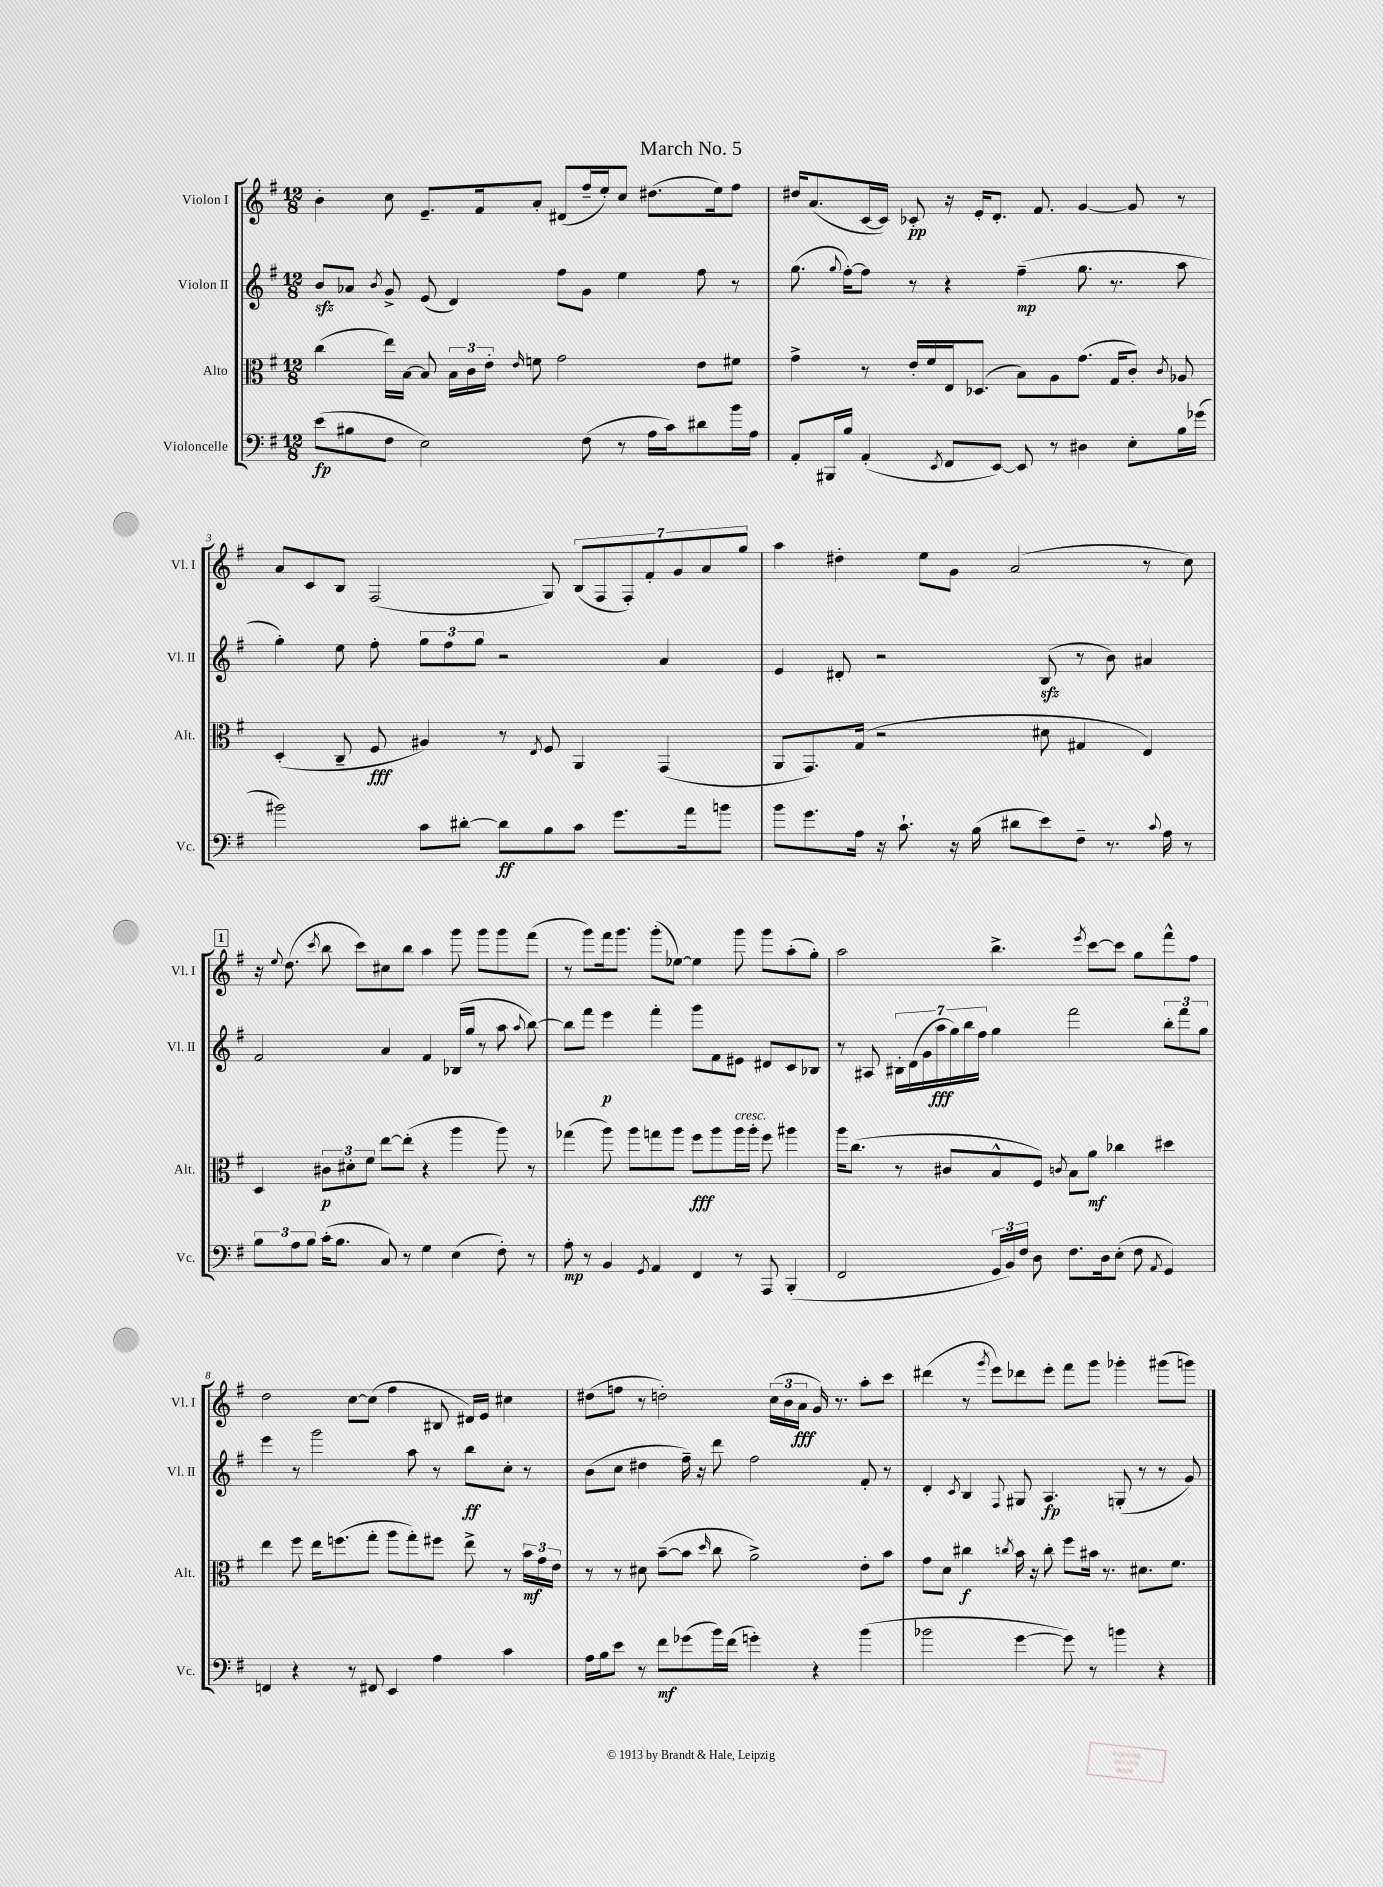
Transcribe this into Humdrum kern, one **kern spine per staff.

**kern	**kern	**kern	**kern
*staff4	*staff3	*staff2	*staff1
*clefF4	*clefC3	*clefG2	*clefG2
*k[f#]	*k[f#]	*k[f#]	*k[f#]
*M12/8	*M12/8	*M12/8	*M12/8
(8e	(4cc	8b	4b'
8B#	.	8a-	.
.	.	8qb	.
8F#	16ee)	8g^	8cc
.	[16B	.	.
2E)	8B]	(8e	8.e~
.	24B	4d)	.
.	24c	.	.
.	.	.	16f#
.	24e'	.	.
.	16qqe	.	.
.	8f	.	8a'
.	2g	8ff#	(8d#
(8F#	.	8g	16ff#~
.	.	.	16ee')
8r	.	4ee	8cc
16A	.	.	(8.dd#
16c)	.	.	.
8d#	8e	8ff#	.
.	.	.	16ee)
16b	8f#	8r	8ff#
16A	.	.	.
=	=	=	=
8AA'	4g^	(8.gg	16dd#
.	.	.	(8.a
16BBB#	.	.	.
.	.	8qqgg	.
16B	.	[16ff#')	.
(4AA'	8r	8ff#]	[16c
.	.	.	16c])
.	16e'	8r	8c-'
.	16f#	.	.
8qEE	.	.	.
8FF#	16E	4r	16r
.	(8.D-	.	16e'
[8EE)	.	.	8.d'
8EE]	8B)	(4ff#~	.
.	.	.	8.f#
8r	8A	.	.
4D#	(8.g	8.gg	[4g
.	16G	8.r	.
8E'	8c')	.	8g]
.	8qc	.	.
16B	8A-	8aa	8r
(16g-	.	.	.
=	=	=	=
2b#)	(4D'	4gg')	8a
.	.	.	8c
.	8C~	8ee	8B
.	8F#	8ff#'	(2F#
8c	4A#)	12gg	.
.	.	12ff#	.
[8d#'	.	.	.
.	.	12gg	.
8d#]	8r	2r	.
.	8qE	.	.
8B	8F#	.	8G)
8c	4AA	.	(14B
.	.	.	14F#
8.g	.	.	.
.	.	.	14F#')
.	.	.	14f#'
.	(4GG	4a	.
.	.	.	14g
16a	.	.	.
.	.	.	14a
8b	.	.	.
.	.	.	14gg
=	=	=	=
8b	8AA	4e	4aa
8.g	8.GG)	.	.
.	.	8d#'	4dd#'
16A	(16G	.	.
16r	2r	2r	.
8.c`	.	.	.
.	.	.	8ee
16r	.	.	8g
(16B	.	.	.
8d#	.	.	(2a
8e)	8d#	(8B	.
8F#~	4G#	8r	.
8.r	.	8b)	.
.	4E)	4a#	8r
8qqc	.	.	.
16A	.	.	.
8r	.	.	8cc)
=	=	=	=
12B	4D	2f#	16r
.	.	.	8qqee
.	.	.	(8.dd
12A	.	.	.
12B	.	.	.
.	.	.	8qccc
(16c'	12c#	.	8bb
8.B	.	.	.
.	12d#'	.	.
.	.	.	8ccc)
.	12f#	.	.
8C)	[8ee	4a	8cc#
8r	(8ee']	.	8bb
4G	4r	4f#	4aa
(4E	4aa	(16B-	8ggg
.	.	16gg	.
.	.	8r	8ggg
8F#')	8aa)	8aa	8ggg
.	.	8qqaa	.
8r	8r	[8bb)	(8fff#
=	=	=	=
8A'	(4gg-	8bb]	8r
8r	.	8fff#	8ggg)
4BB	8aa)	4eee	16fff#
.	.	.	8.ggg
.	8aa	.	.
8qGG	.	.	.
4AA	8gg	4fff#'	(8ggg'
.	8aa	.	[8ee-)
4FF#	8ff#	8ggg	4ee-]
.	8aa	8f#	.
8r	16aa	8e#	8ggg
.	16aa'	.	.
8AAA	8ff#	8d#	8ggg
(4BBB'	4aa#	8c	(8aa'
.	.	8B-	8gg')
=	=	=	=
2FF#	16aa	8r	2aa
.	(8.cc	.	.
.	.	8A#	.
.	8r	28B#'	.
.	.	(28d	.
.	.	28g	.
.	.	28aa	.
.	8c#	.	.
.	.	28gg)	.
.	.	28bb	.
.	.	28ff#	.
24GG	8B^^	4gg	4.bb^
24BB)	.	.	.
24F#	.	.	.
8D	8F#)	.	.
.	8qc	.	.
8.F#	8B	2fff#	.
.	.	.	8qeee
.	8a	.	[8ccc
16D	.	.	.
(8E'	4cc-	.	8ccc]
8F#	.	.	8gg
8qAA	.	.	.
4GG)	4dd#	12bb'	8fff#^^
.	.	12fff#	.
.	.	.	8ff#
.	.	12gg	.
=	=	=	=
4FF	4ee	4eee	2dd
4r	8ff#	8r	.
.	16ee	2ggg	.
.	(8.ff	.	.
8r	.	.	[8cc
8FF#	8gg'	.	(8cc]
4EE	8aa	.	4ff#
.	8gg')	8aa	.
4A	8ff#	8r	8B#
.	8ee^	8bb	16d#)
.	.	.	16e
4c	8r	8cc'	4cc#
.	24b	8r	.
.	24g	.	.
.	24e	.	.
=	=	=	=
16A	8r	(8b	(8dd#
16B	.	.	.
8e	8r	8cc	8ff
8r	8d#	4dd#	8r
8f#	([8b~	.	2dd')
(8g-	8b]	16ff#~)	.
.	.	16r	.
.	16qqdd	.	.
16b)	8cc	8ddd	.
(16f#	.	.	.
4g')	2a^)	2ff#	.
.	.	.	(24cc
.	.	.	24b
.	.	.	24a
4r	.	.	16g)
.	.	.	8.r
(4b	8e'	8f#'	8aa'
.	8b	8r	8ccc
=	=	=	=
2b-	8g	4d'	(4ddd#
.	8d	.	.
.	.	8qc	.
.	4cc#	4B	8r
.	.	.	8qggg
.	.	.	8eee)
.	8qcc	8qqF#	.
[4g	16b	8G#	8ddd-
.	16r	.	.
.	8cc'	4.A	8eee'
8g])	8ff#	.	8fff#
8r	16b#	.	8ggg
.	8.r	.	.
4b	.	(8G'	4ggg-'
.	8.d#	8r	.
4r	.	8r	(8ggg#
.	8.f#	.	.
.	.	8g)	8ggg)
==	==	==	==
*-	*-	*-	*-
